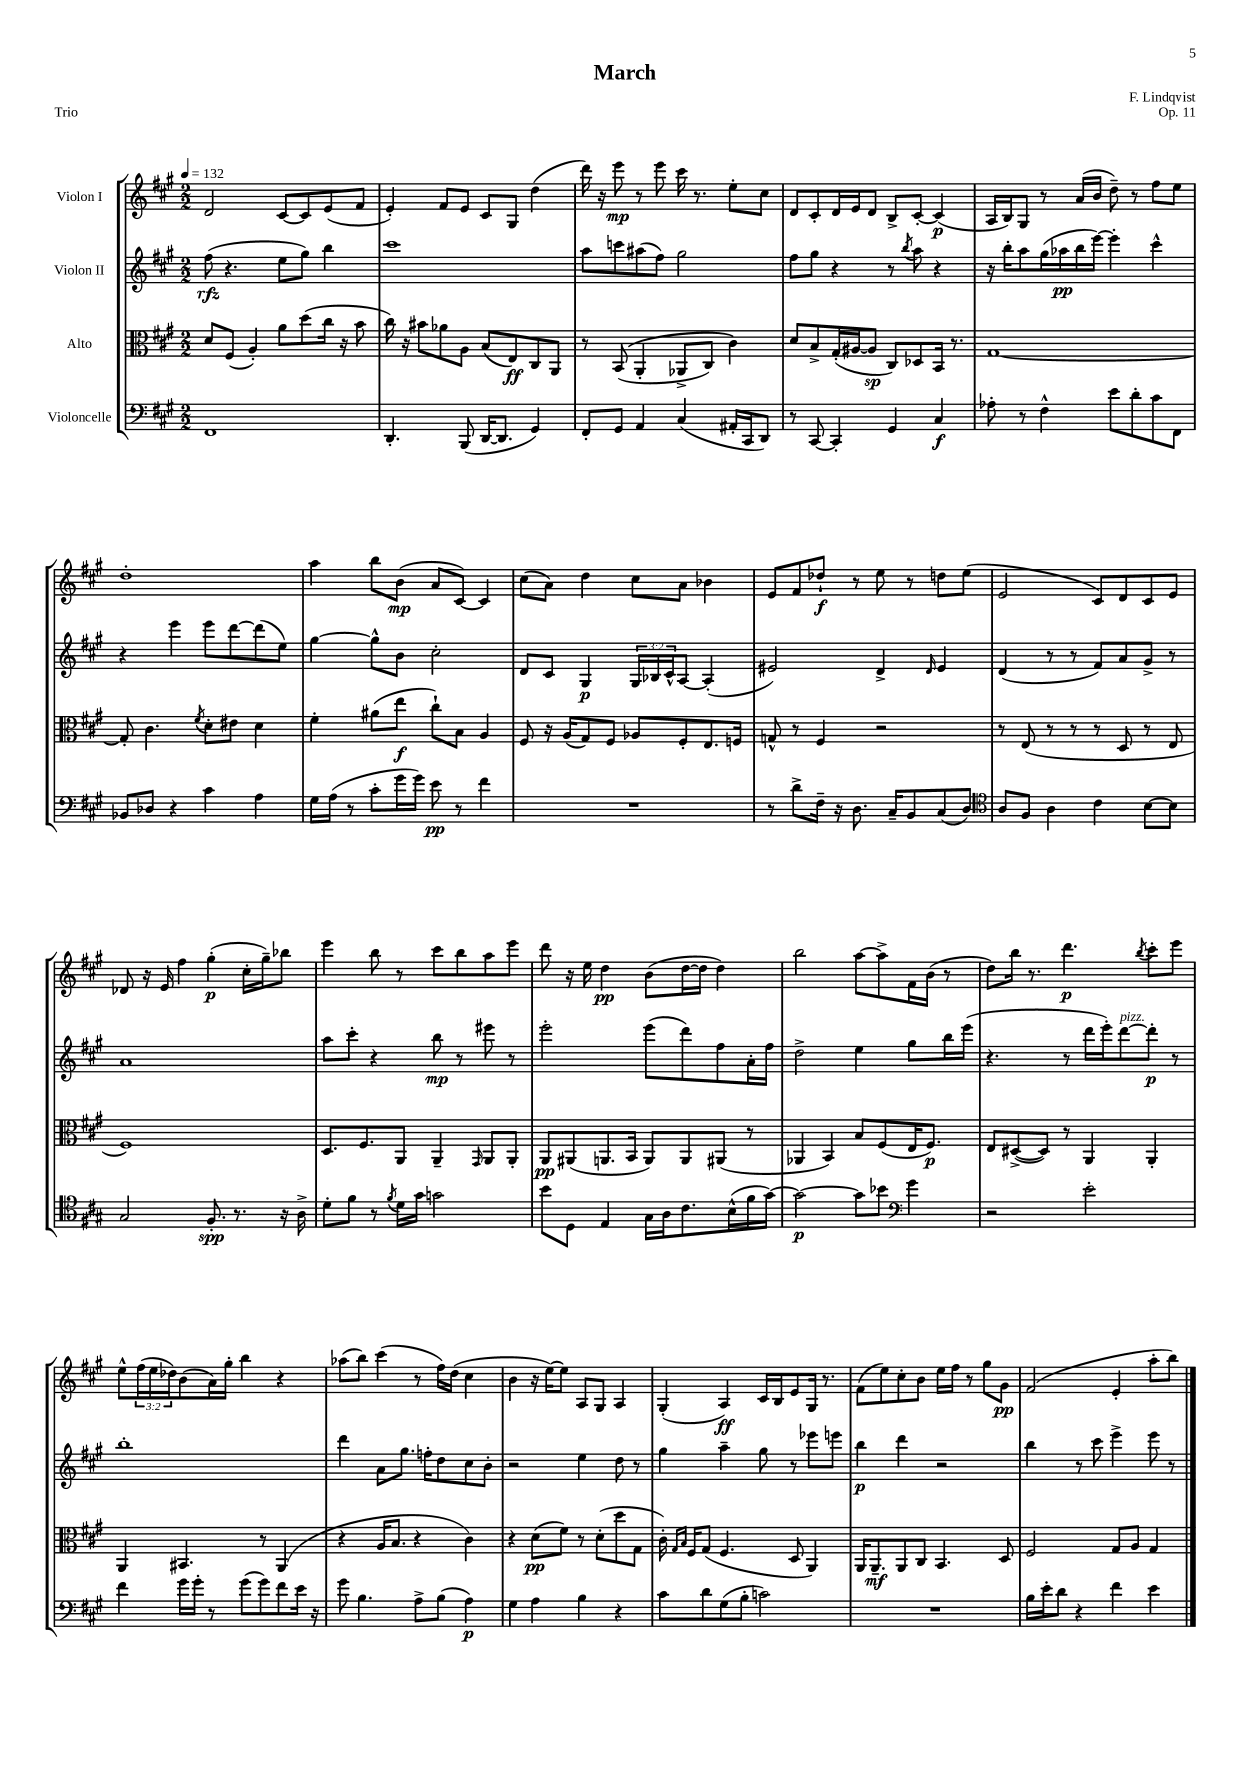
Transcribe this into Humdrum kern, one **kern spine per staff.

**kern	**kern	**kern	**kern
*staff4	*staff3	*staff2	*staff1
*clefF4	*clefC3	*clefG2	*clefG2
*k[f#c#g#]	*k[f#c#g#]	*k[f#c#g#]	*k[f#c#g#]
*M2/2	*M2/2	*M2/2	*M2/2
*MM132	*MM132	*MM132	*MM132
1FF#	8d/L	(8ff#\	2d/
.	(8F#/J	4.r	.
.	4A'/)	.	.
.	8a\L	8ee\L	[8c#/L
.	(8dd\	8gg#\J)	8c#/]
.	16cc#\Jk	4bb\	(8e/
.	16r	.	.
.	8b\	.	8f#/J
=	=	=	=
4.DD'/	16cc#\)	1ccc#	4e'/)
.	16r	.	.
.	8b#\L	.	.
.	8a-\	.	8f#/L
(8BBB/	8A\J	.	8e/J
[16DD/LK	(8B/L	.	8c#/L
8.DD/]J	.	.	.
.	8E/)	.	8G#/J
4GG#/)	8C#/	.	(4dd\
.	8AA/J	.	.
=	=	=	=
8FF#'/L	8r	8aa\L	16ddd\)
.	.	.	16r
8GG#/J	&((8BB/	8ccc\	8eee\
4AA/	4AA'/	(8aa#\	8r
.	.	8ff#\J)	8eee\
(4C#/	8AA-^/L	2gg#\	16ccc#\
.	.	.	8.r
.	8C#/J)	.	.
16AA#'/LL	4c#\&)	.	8ee'\L
16CC#/J	.	.	.
8DD/J)	.	.	8cc#\J
=	=	=	=
8r	8d/L	8ff#\L	8d/L
[8CC#/	8B^/	8gg#\J	8c#'/
4CC#'/]	(16G#'/L	4r	16d/L
.	[16A#/J	.	16e/J
.	8A#/]J	.	8d/J
4GG#/	8C#/L)	8r	8B^/L
.	.	8qbb/	.
.	8D-/	8aa\	[8c#'/J
4C#/	16BB/Jk	4r	(4c#/]
.	8.r	.	.
=	=	=	=
8A-'\	[1G#	16r	16A/LL
.	.	16bb'\LK	16B/J)
8r	.	8aa\	8G#/J
4F#^^\	.	(16gg#\L	8r
.	.	16aa-\	.
.	.	16bb\	(16a/LL
.	.	[16eee\JJ)	16b/JJ
8e\L	.	4eee'\]	8dd~\)
8d'\	.	.	8r
8c#\	.	4ccc#^^\	8ff#\L
8FF#\J	.	.	8ee\J
=	=	=	=
8BB-/L	8G#'/]	4r	1dd'
8D-/J	4.c#\	.	.
4r	.	4eee\	.
.	8qf#/	.	.
4c#\	8d'\L	8eee\L	.
.	8e#\J	[8ddd\	.
4A\	4d\	(8ddd\]	.
.	.	8ee\J)	.
=	=	=	=
16G#\LL	4f#'\	[4gg#\	4aa\
(16A\JJ	.	.	.
8r	.	.	.
8c#'\L	(8a#\L	8gg#^^\]L	8bb\L
16g#\L	8ee\J	8b\J	(8b\J
16g#\JJ)	.	.	.
8e\	8cc#`\L)	2cc#'\	8a/L
8r	8B\J	.	[8c#/J)
4f#\	4A/	.	4c#/]
=	=	=	=
1r	8F#/	8d/L	(8cc#\L
.	16r	8c#/J	8a\J)
.	(16A/LK	.	.
.	8G#/)	4G#/	4dd\
.	8F#/J	.	.
.	8A-/L	24G#/LL	8cc#\L
.	.	24B-/	.
.	.	24c#^^/J	.
.	8F#'/	[8A/J	8a\J
.	8.E/	(4A'/]	4b-\
.	16F/Jk	.	.
=	=	=	=
8r	8G^^/	2e#/)	8e/L
8d^\L	8r	.	8f#/
16F#~\Jk	4F#/	.	8dd-`/J
16r	.	.	.
8.D\	.	.	8r
.	2r	4d^/	8ee\
16C#~/LK	.	.	.
8BB/	.	.	8r
.	.	16qqd/	.
(8C#/	.	4e#/	8dd\L
8D/J)	.	.	(8ee\J
=	=	=	=
*clefC4	*	*	*
8A/L	8r	(4d/	2e/
8F#/J	(8E/	.	.
4A\	8r	8r	.
.	8r	8r	.
4c#\	8r	8f#/L)	8c#/L)
.	8D/	8a/	8d/
[8B\L	8r	8g#^/J	8c#/
8B\]J	8E/	8r	8e/J
=	=	=	=
2G#/	1F#)	1a	8d-/
.	.	.	16r
.	.	.	16e/
.	.	.	4ff#\
8.F#'/	.	.	(4gg#'\
8.r	.	.	.
.	.	.	16cc#'\LL
.	.	.	16gg#~\J)
16r	.	.	8bb-\J
16A^\	.	.	.
=	=	=	=
8d'\L	8.D/L	8aa\L	4eee\
8f#\J	.	8ccc#'\J	.
.	8.F#/	.	.
8r	.	4r	8bb\
8qf#/	.	.	.
16d\LL	8AA/J	.	8r
16g#\JJ	.	.	.
2g\	4AA~/	8bb\	8ccc#\L
.	.	8r	8bb\
.	16qqGG#/	.	.
.	8AA/L	8eee#\	8aa\
.	8AA'/J	8r	8eee\J
=	=	=	=
8b\L	8AA/L	2eee'\	8ddd\
8D\J	(8AA#/	.	16r
.	.	.	16ee\
4E/	8.AA/	.	4dd\
.	16BB/Jk	.	.
16G#\LL	8AA/L)	(8eee\L	(8b\L
16A\J	.	.	.
8.c#\	8AA/	8ddd\)	[16dd\L
.	.	.	16dd\]JJ
.	(8AA#/J	8ff#\	4dd\)
(16B^^\L	.	.	.
16f#\	8r	16a'\L	.
[16g#\JJ)	.	16ff#\JJ	.
=	=	=	=
2g#\_	4AA-/	2dd^\	2bb\
.	4BB/)	.	.
8g#\]L	8B/L	4ee\	[8aa\L
8b-\J	(8F#/	.	8aa^\]
*clefF4	*	*	*
4g#\	16E/K	8gg#\L	16f#\L
.	8.F#/J)	.	(16b\JJ
.	.	16bb\L	8r
.	.	(16eee\JJ	.
=	=	=	=
2r	8E/L	4.r	8dd\L)
.	([8D#^/	.	16bb\Jk
.	.	.	8.r
.	8D#/]J)	.	.
.	8r	8r	4.ddd\
2e'\	4AA/	16ddd\LL	.
.	.	16eee'\J)	.
.	.	[8ddd\	.
.	.	.	8qbb/
.	4AA'/	8ddd'\]J	8ccc#'\L
.	.	8r	8eee\J
=	=	=	=
4f#\	4AA/	1bb'	8ee^^\L
.	.	.	(24ff#\L
.	.	.	24ee\
.	.	.	24dd-\J)
16g#\LL	4.BB#/	.	(8b\
16g#'\JJ	.	.	.
8r	.	.	16a\L)
.	.	.	16gg#'\JJ
(8g#\L	.	.	4bb\
8g#\)	8r	.	.
8f#\	(4AA/	.	4r
16e\Jk	.	.	.
16r	.	.	.
=	=	=	=
8g#\	4r	4ddd\	(8aa-\L
4.B\	.	.	8bb\J)
.	16A/LK	8a\L	(4ccc#\
.	8.B/J	.	.
.	.	8.gg#\J	.
8A^\L	4r	.	8r
.	.	16ff'\LK	.
(8B\J	.	8dd\	16ff#\LL)
.	.	.	(16dd\JJ
4A\)	4c#\)	8cc#\	4cc#\
.	.	8b'\J	.
=	=	=	=
4G#\	4r	2r	4b\
4A\	(8d\L	.	16r
.	.	.	[16ee\LK)
.	8f#\J)	.	8ee\]J
4B\	8r	4ee\	8A/L
.	(8d'\L	.	8G#/J
4r	8dd\	8dd\	4A/
.	8G#\J	8r	.
=	=	=	=
8c#\L	16c#'\)	4gg#\	(4G#'/
.	16qqG#/LL	.	.
.	16qqB/JJ	.	.
.	16F#/LK	.	.
8d\	(8G#/J	.	.
(8G#\	4.F#/	4aa~\	4A/)
8B'\J	.	.	.
2c\)	.	8gg#\	16c#/LL
.	.	.	16B/J
.	8D/	8r	8e/
.	4AA/)	8eee-\L	16G#/Jk
.	.	.	8.r
.	.	8eee\J	.
=	=	=	=
1r	16AA/LK	4bb\	(8f#\L
.	8.AA~/	.	.
.	.	.	8ee\)
.	8AA/	4ddd\	8cc#'\
.	8C#/J	.	8b\J
.	4.BB/	2r	16ee\LL
.	.	.	16ff#\JJ
.	.	.	8r
.	.	.	8gg#\L
.	8D/	.	8g#\J
=	=	=	=
16B\LL	2F#/	4bb\	(2f#/
16e'\J	.	.	.
8d\J	.	.	.
4r	.	8r	.
.	.	8ccc#\	.
4f#\	8G#/L	4eee^\	4e'/
.	8A/J	.	.
4e\	4G#/	8eee\	8aa'\L
.	.	8r	8bb\J)
==	==	==	==
*-	*-	*-	*-
